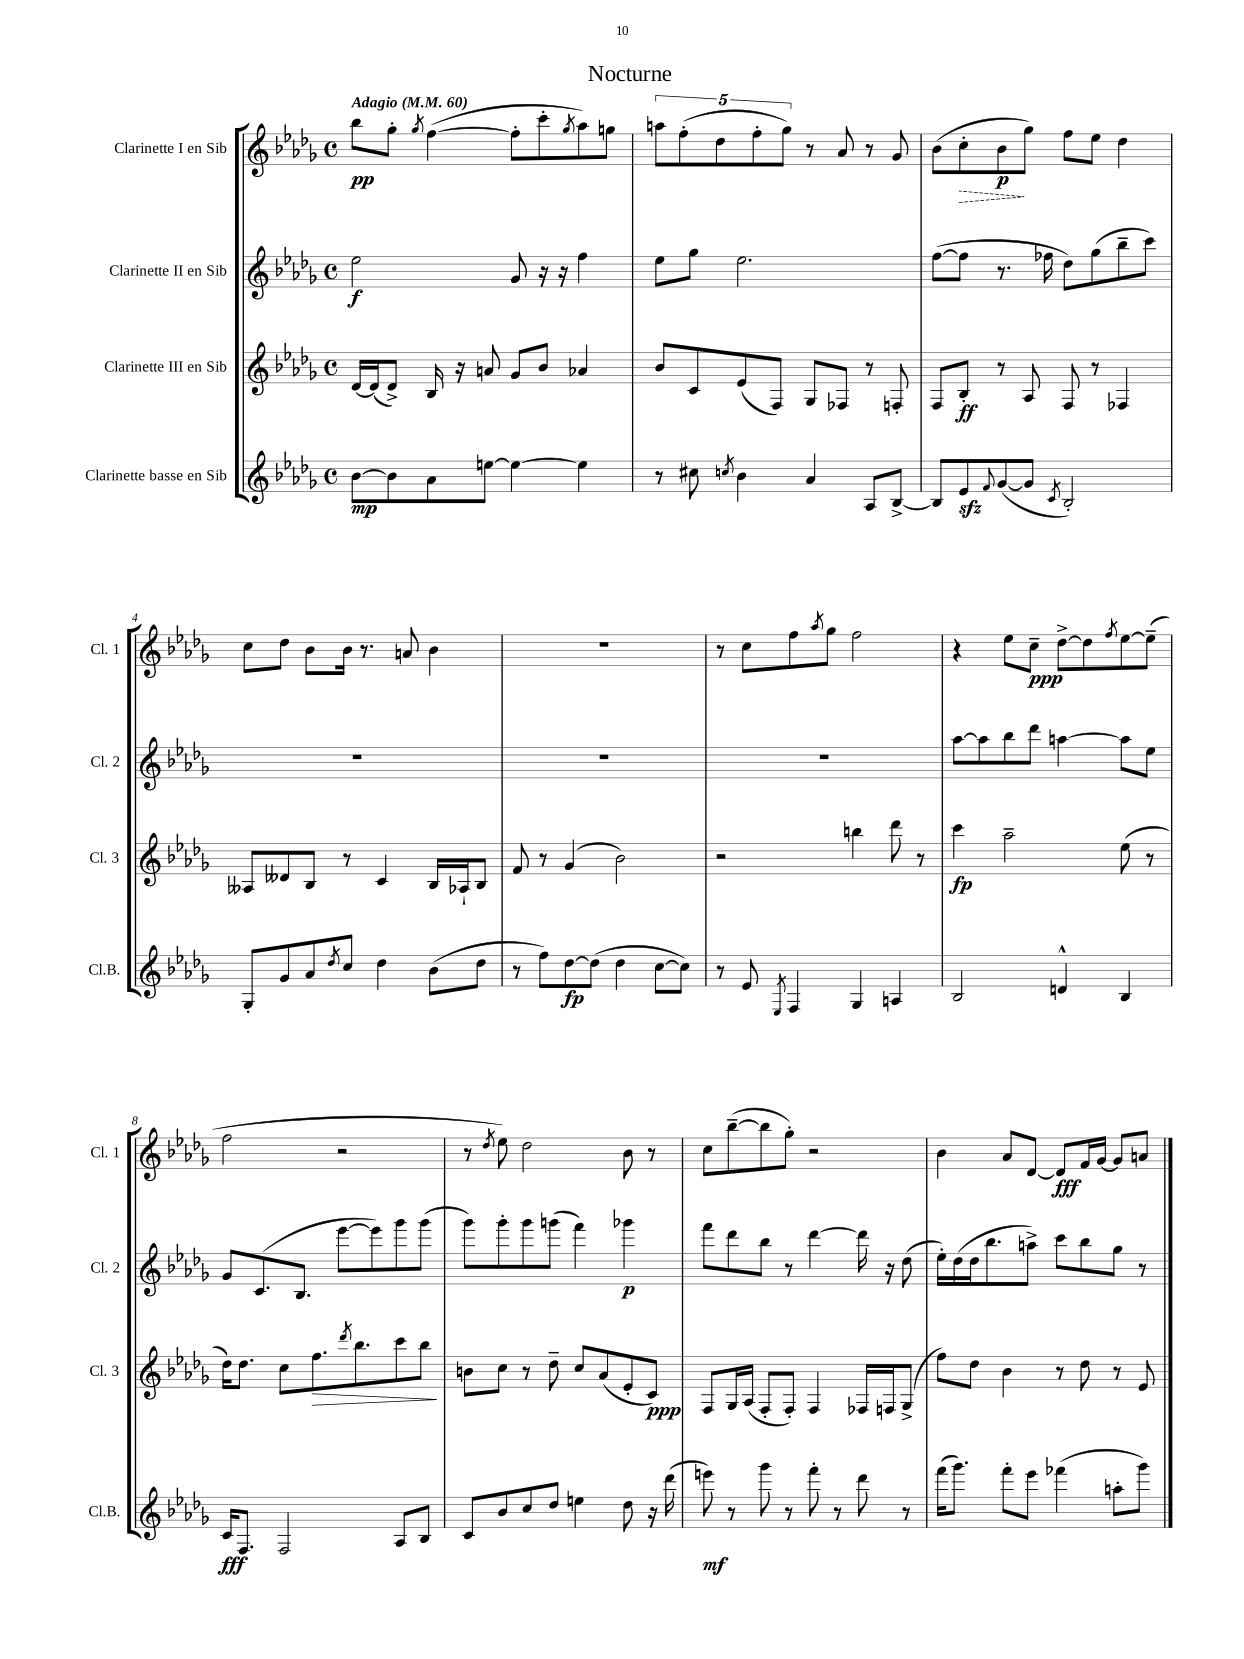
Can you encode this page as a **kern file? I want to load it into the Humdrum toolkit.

**kern	**dynam	**kern	**dynam	**kern	**dynam	**kern	**dynam
*part4	*part4	*part3	*part3	*part2	*part2	*part1	*part1
*staff4	*staff4	*staff3	*staff3	*staff2	*staff2	*staff1	*staff1
*I"Clarinette basse en Sib	*	*I"Clarinette III en Sib	*	*I"Clarinette II en Sib	*	*I"Clarinette I en Sib	*
*I'Cl.B.	*	*I'Cl. 3	*	*I'Cl. 2	*	*I'Cl. 1	*
*clefG2	*	*clefG2	*	*clefG2	*	*clefG2	*
*k[b-e-a-d-g-]	*	*k[b-e-a-d-g-]	*	*k[b-e-a-d-g-]	*	*k[b-e-a-d-g-]	*
*M4/4	*	*M4/4	*	*M4/4	*	*M4/4	*
*met(c)	*	*met(c)	*	*met(c)	*	*met(c)	*
*MM60	*	*MM60	*	*MM60	*	*MM60	*
=1	=1	=1	=1	=1	=1	=1	=1
!	!	!	!	!	!	!LO:TX:a:B:t=Adagio	!
[8b-\L	mp	[16d-/LL	.	2ee-\	f	8bb-\L	pp
.	.	(16d-/J]	.	.	.	.	.
8b-\]	.	8d-^/J)	.	.	.	8gg-'\J	.
.	.	.	.	.	.	8qgg-/	.
8a-\	.	16B-/	.	.	.	([4ff\	.
.	.	16r	.	.	.	.	.
[8een\J	.	8an/	.	.	.	.	.
4ee\_	.	8g-/L	.	8g-/	.	8ff'\L]	.
.	.	8b-/J	.	16r	.	8ccc'\	.
.	.	.	.	16r	.	.	.
.	.	.	.	.	.	8qgg-/	.
4ee\]	.	4a-X/	.	4ff\	.	8aa-\)	.
.	.	.	.	.	.	8ggn\J	.
=2	=2	=2	=2	=2	=2	=2	=2
8r	.	8b-/L	.	8ee-\L	.	10aan\L	.
.	.	.	.	.	.	(10ff'\	.
8cc#X\	.	8c/	.	8gg-\J	.	.	.
.	.	.	.	.	.	10dd-\	.
8qccn/	.	.	.	.	.	.	.
4b-\	.	(8e-/	.	2.ee-\	.	.	.
.	.	.	.	.	.	10ff'\	.
.	.	8F/J)	.	.	.	.	.
.	.	.	.	.	.	10gg-\J)	.
4a-/	.	8G-/L	.	.	.	8r	.
.	.	8F-X/J	.	.	.	8a-/	.
8A-/L	.	8r	.	.	.	8r	.
[8B-^/J	.	8Fn'/	.	.	.	8g-/	.
=3	=3	=3	=3	=3	=3	=3	=3
8B-/L]	.	8F/L	.	([8ff\L	.	(8b-\L	.
!	!	!	!	!	!	!	!LO:HP:b
8e-zz/	.	8B-'/J	ff	8ff\J]	.	8cc'\	>
8qqf/	.	.	.	.	.	.	.
([8g-/	.	8r	.	8.r	.	8b-\	p
8g-/J]	.	8A-/	.	.	.	8gg-\J)	]
.	.	.	.	16ff-X\	.	.	.
8qc/	.	.	.	.	.	.	.
2B-'/)	.	8F/	.	8dd-\L)	.	8ff\L	.
.	.	8r	.	(8gg-\	.	8ee-\J	.
.	.	4F-X/	.	8bb-~\	.	4dd-\	.
.	.	.	.	8ccc\J)	.	.	.
!!LO:LB:g=z
=4	=4	=4	=4	=4	=4	=4	=4
8G-'/L	.	8A--X/L	.	1r	.	8cc\L	.
8g-/	.	8d--X/	.	.	.	8dd-\J	.
8a-/	.	8B-/J	.	.	.	8b-\L	.
8qdd-/	.	.	.	.	.	.	.
8cc/J	.	8r	.	.	.	16b-\Jk	.
.	.	.	.	.	.	8.r	.
4dd-\	.	4c/	.	.	.	.	.
.	.	.	.	.	.	8an/	.
(8b-\L	.	16B-/LL	.	.	.	4b-\	.
.	.	16A-X`/J	.	.	.	.	.
8dd-\J	.	8B-/J	.	.	.	.	.
=5	=5	=5	=5	=5	=5	=5	=5
8r	.	8f/	.	1r	.	1r	.
8ff\L)	.	8r	.	.	.	.	.
[8dd-\	fp	(4g-/	.	.	.	.	.
(8dd-\J]	.	.	.	.	.	.	.
4dd-\	.	2b-\)	.	.	.	.	.
[8cc\L	.	.	.	.	.	.	.
8cc\J])	.	.	.	.	.	.	.
=6	=6	=6	=6	=6	=6	=6	=6
8r	.	2r	.	1r	.	8r	.
8e-/	.	.	.	.	.	8cc\L	.
8qE-/	.	.	.	.	.	.	.
4F/	.	.	.	.	.	8ff\	.
.	.	.	.	.	.	8qaa-/	.
.	.	.	.	.	.	8gg-\J	.
4G-/	.	4bbn\	.	.	.	2ff\	.
4An/	.	8ddd-\	.	.	.	.	.
.	.	8r	.	.	.	.	.
=7	=7	=7	=7	=7	=7	=7	=7
2B-/	.	4ccc\	fp	[8aa-\L	.	4r	.
.	.	.	.	8aa-\]	.	.	.
.	.	2aa-~\	.	8bb-\	.	8ee-\L	.
.	.	.	.	8ddd-\J	.	8cc~\J	ppp
4dn^^/	.	.	.	[4aan\	.	[8dd-^\L	.
.	.	.	.	.	.	8dd-\]	.
.	.	.	.	.	.	8qff/	.
4B-/	.	(8ee-\	.	8aa\L]	.	[8ee-\	.
.	.	8r	.	8ee-\J	.	(8ee-~\J]	.
!!LO:LB:g=z
=8	=8	=8	=8	=8	=8	=8	=8
16c/KL	fff	16dd-\KL)	.	8g-/L	.	2ff\	.
8.F/J	.	8.dd-\J	.	.	.	.	.
.	.	.	.	(8.c/	.	.	.
2F/	.	8cc\L	.	.	.	.	.
.	.	.	.	8.B-/J	.	.	.
!	!	!	!LO:HP:b	!	!	!	!
.	.	8.ff\	>	.	.	.	.
.	.	.	.	[8eee-\L	.	2r	.
.	.	8qddd-/	.	.	.	.	.
.	.	8.bb-\	.	.	.	.	.
.	.	.	.	8eee-\])	.	.	.
8A-/L	.	8ccc\	.	8ggg-\	.	.	.
8B-/J	.	8bb-\J	.	(8ggg-\J	.	.	.
.	.	.	]	.	.	.	.
=9	=9	=9	=9	=9	=9	=9	=9
8c/L	.	8bn\L	.	8ggg-\L)	.	8r	.
.	.	.	.	.	.	8qdd-/	.
8b-/	.	8cc\J	.	8ggg-'\	.	8ee-\)	.
8cc/	.	8r	.	8ggg-\	.	2dd-\	.
8dd-/J	.	8dd-~\	.	(8gggn\J	.	.	.
4een\	.	8cc/L	.	4fff\)	.	.	.
.	.	(8a-/	.	.	.	.	.
8dd-\	.	8e-'/	.	4ggg-X\	p	8b-\	.
16r	.	8c/J)	ppp	.	.	8r	.
(16ddd-\	.	.	.	.	.	.	.
=10	=10	=10	=10	=10	=10	=10	=10
8eeen\)	mf	8F/L	.	8fff\L	.	8cc\L	.
8r	.	16G-/L	.	8ddd-\	.	([8bb-~\	.
.	.	(16A-/JJ	.	.	.	.	.
8ggg-\	.	8F'/L	.	8bb-\J	.	8bb-\]	.
8r	.	8F'/J)	.	8r	.	8gg-'\J)	.
8fff'\	.	4F/	.	[4ddd-\	.	2r	.
8r	.	.	.	.	.	.	.
8ddd-\	.	16F-X/LL	.	16ddd-\]	.	.	.
.	.	16Fn/J	.	16r	.	.	.
8r	.	(8G-^/J	.	(8dd-\	.	.	.
=11	=11	=11	=11	=11	=11	=11	=11
(16fff\KL	.	8ff\L)	.	16ee-'\LL)	.	4b-\	.
8.ggg-\J)	.	.	.	(16dd-\	.	.	.
.	.	8dd-\J	.	16dd-\J	.	.	.
.	.	.	.	8.bb-\	.	.	.
8fff'\L	.	4b-\	.	.	.	8a-/L	.
8eee-\J	.	.	.	8aan^\J)	.	[8d-/J	.
(4fff-X\	.	8r	.	8ccc\L	.	8d-/L]	fff
.	.	8dd-\	.	8bb-\	.	16f/L	.
.	.	.	.	.	.	[16g-/JJ	.
8aan'\L	.	8r	.	8gg-\J	.	8g-/L]	.
8ggg-\J)	.	8e-/	.	8r	.	8an/J	.
==	==	==	==	==	==	==	==
*-	*-	*-	*-	*-	*-	*-	*-
